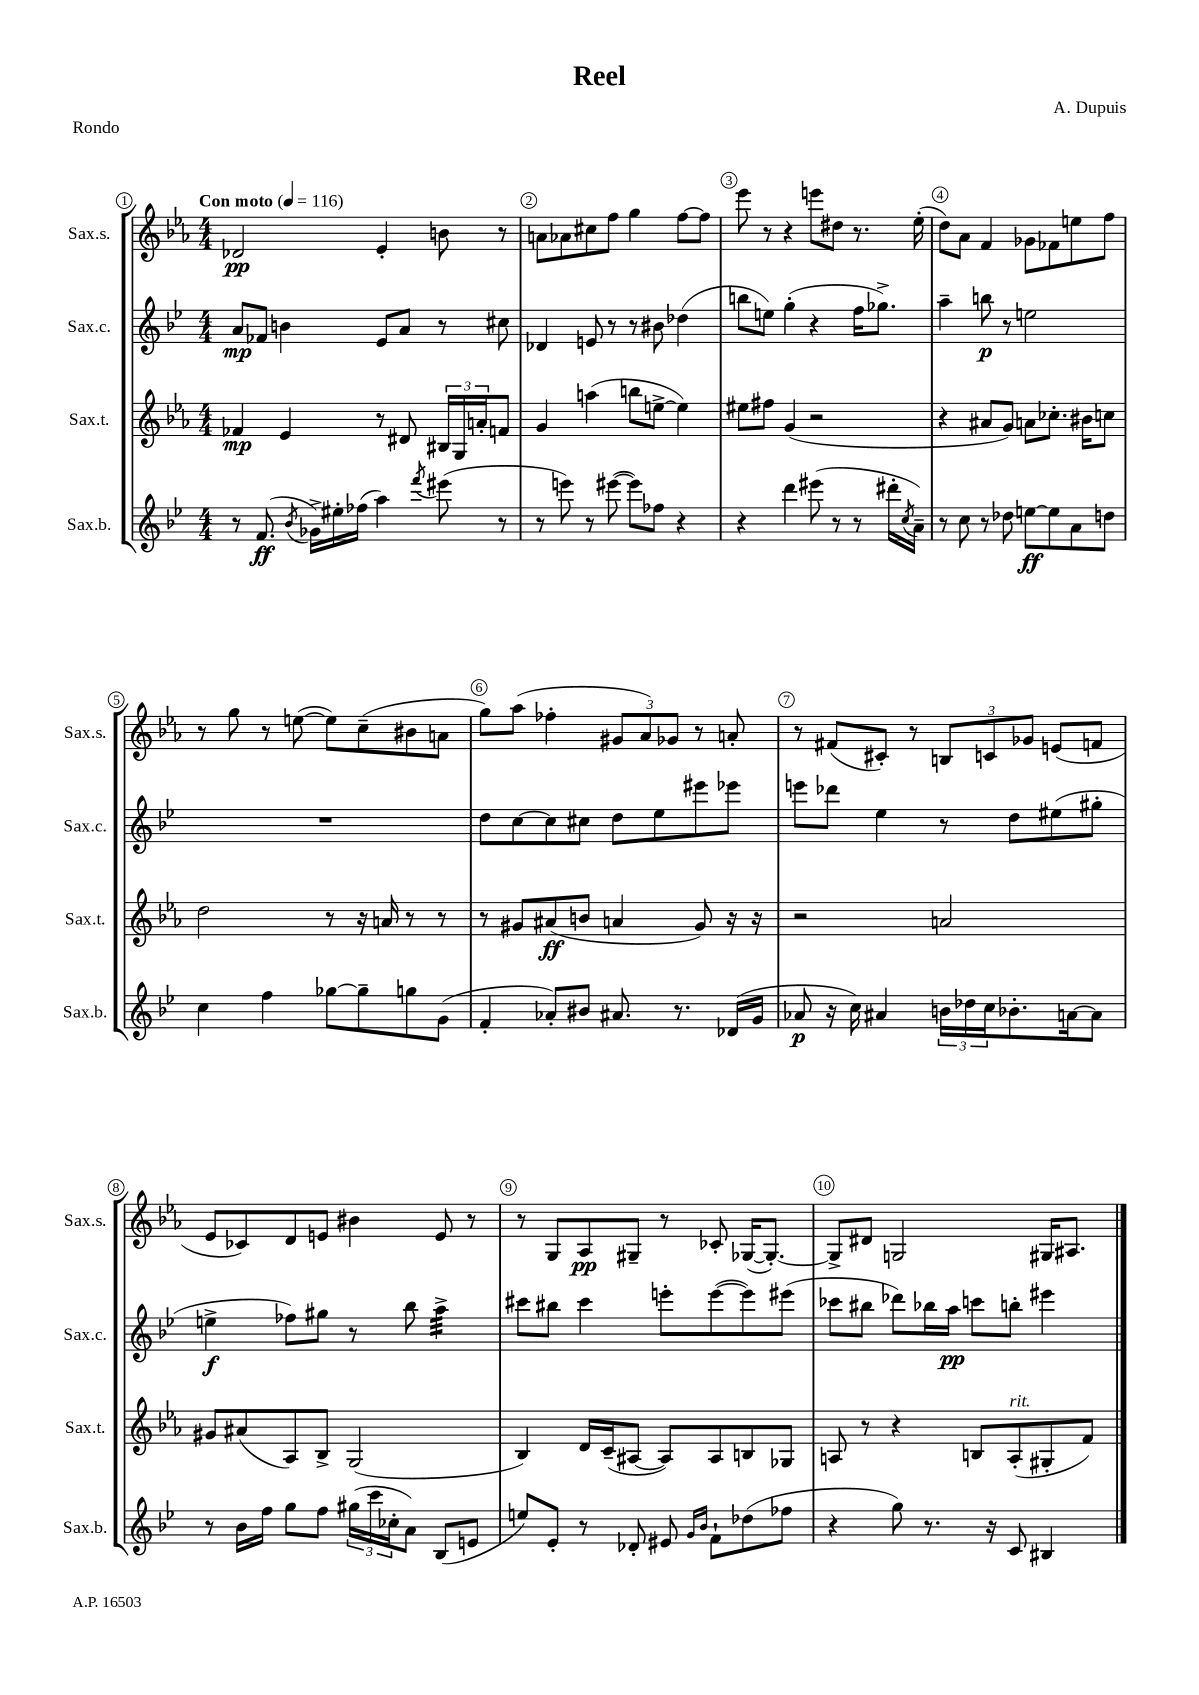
\header { title = "Reel" composer = "A. Dupuis" piece = "Rondo" }
<<
\new StaffGroup <<
\new Staff = "s0" \with { instrumentName = "Sax.s." shortInstrumentName = "Sax.s." } {
    \clef treble \key ees \major \numericTimeSignature \time 4/4 \tempo "Con moto" 4 = 116
    des'2\pp ees'4-. b'8 r8 |
    a'8 aes'8 cis''8 f''8 g''4 f''8~ f''8 |
    ees'''8 r8 r4 e'''8 dis''8 r8. ees''16-.( |
    d''8) aes'8 f'4 ges'8 fes'8 e''8 f''8 |
    r8 g''8 r8 e''8~( e''8) c''8--( bis'8 a'8 |
    g''8) aes''8( fes''4-. \tuplet 3/2 { gis'8 aes'8) ges'8 } r8 a'8-. |
    r8 fis'8( cis'8-.) r8 \tuplet 3/2 { b8 c'8 ges'8 } e'8( f'8 |
    ees'8 ces'8) d'8 e'8 bis'4 e'8 r8 |
    r8 g8 aes8\pp gis8-- r8 ces'8-. ges16~( ges8.~-.) |
    ges8-> dis'8 g2 gis16 ais8. \bar "|." |
}
\new Staff = "s1" \with { instrumentName = "Sax.c." shortInstrumentName = "Sax.c." } {
    \clef treble \key bes \major \numericTimeSignature \time 4/4
    a'8\mp fes'8 b'4 ees'8 a'8 r8 cis''8 |
    des'4 e'8 r8 r8 bis'8 des''4( |
    b''8 e''8) g''4-.( r4 f''16 ges''8.->) |
    a''4-- b''8\p r8 e''2 |
    R1 |
    d''8 c''8~ c''8 cis''8 d''8 ees''8 eis'''8 ees'''8 |
    e'''8 des'''8 ees''4 r8 d''8 eis''8( gis''8-. |
    e''4->\f fes''8) gis''8 r8 bes''8 a''4:32-> |
    cis'''8 bis''8 cis'''4 e'''8-. e'''8~( e'''8) eis'''8( |
    ces'''8 bis''8 des'''8) bes''16 a''16\pp c'''8 b''8-. eis'''4 \bar "|." |
}
\new Staff = "s2" \with { instrumentName = "Sax.t." shortInstrumentName = "Sax.t." } {
    \clef treble \key ees \major \numericTimeSignature \time 4/4
    fes'4\mp ees'4 r8 dis'8 \tuplet 3/2 { bis16 g16 a'16-. } f'8 |
    g'4 a''4( b''8 e''8~-> e''4) |
    eis''8 fis''8 g'4( r2 |
    r4 ais'8 g'8) a'8 ces''8.-. bis'16 c''8 |
    d''2 r8 r16 a'16 r8 r8 |
    r8 gis'8 ais'8\ff( b'8 a'4 gis'8) r16 r16 |
    r2 a'2 |
    gis'8 ais'8( aes8) bes8-> g2( |
    bes4) d'16 c'16--( ais8~ ais8) ais8 b8 ges8 |
    a8 r8 r4 b8 a8-.^\markup { \italic "rit." }( gis8-. f'8) \bar "|." |
}
\new Staff = "s3" \with { instrumentName = "Sax.b." shortInstrumentName = "Sax.b." } {
    \clef treble \key bes \major \numericTimeSignature \time 4/4
    r8 f'8.\ff( \acciaccatura { bes'8 } ges'16->) eis''16-. fes''16( a''4) \acciaccatura { f'''8 } eis'''8( r8 |
    r8 e'''8) r8 eis'''8~( eis'''8) fes''8 r4 |
    r4 d'''4 eis'''8( r8 r8 dis'''16-. \acciaccatura { c''8 } a'16--) |
    r8 c''8 r8 des''8 e''8~\ff e''8 a'8 d''8 |
    c''4 f''4 ges''8~ ges''8-- g''8 g'8( |
    f'4-. aes'8-.) bis'8 ais'8. r8. des'16( g'16 |
    aes'8\p r16 c''16) ais'4 \tuplet 3/2 { b'16 des''16 c''16 } bes'8.-. a'16~ a'8 |
    r8 bes'16 f''16 g''8 f''8 \tuplet 3/2 { gis''16( c'''16 ces''16-. } a'8) bes8( e'8 |
    e''8) ees'8-. r8 des'8-. eis'8 \grace { g'16 bes'16 } f'8-! des''8( fes''8 |
    r4 g''8) r8. r16 c'8 bis4 \bar "|." |
}
>>
>>
\layout { \context { \Score \override BarNumber.break-visibility = ##(#f #t #t) barNumberVisibility = #all-bar-numbers-visible \override BarNumber.stencil = #(make-stencil-circler 0.1 0.3 ly:text-interface::print) } }
